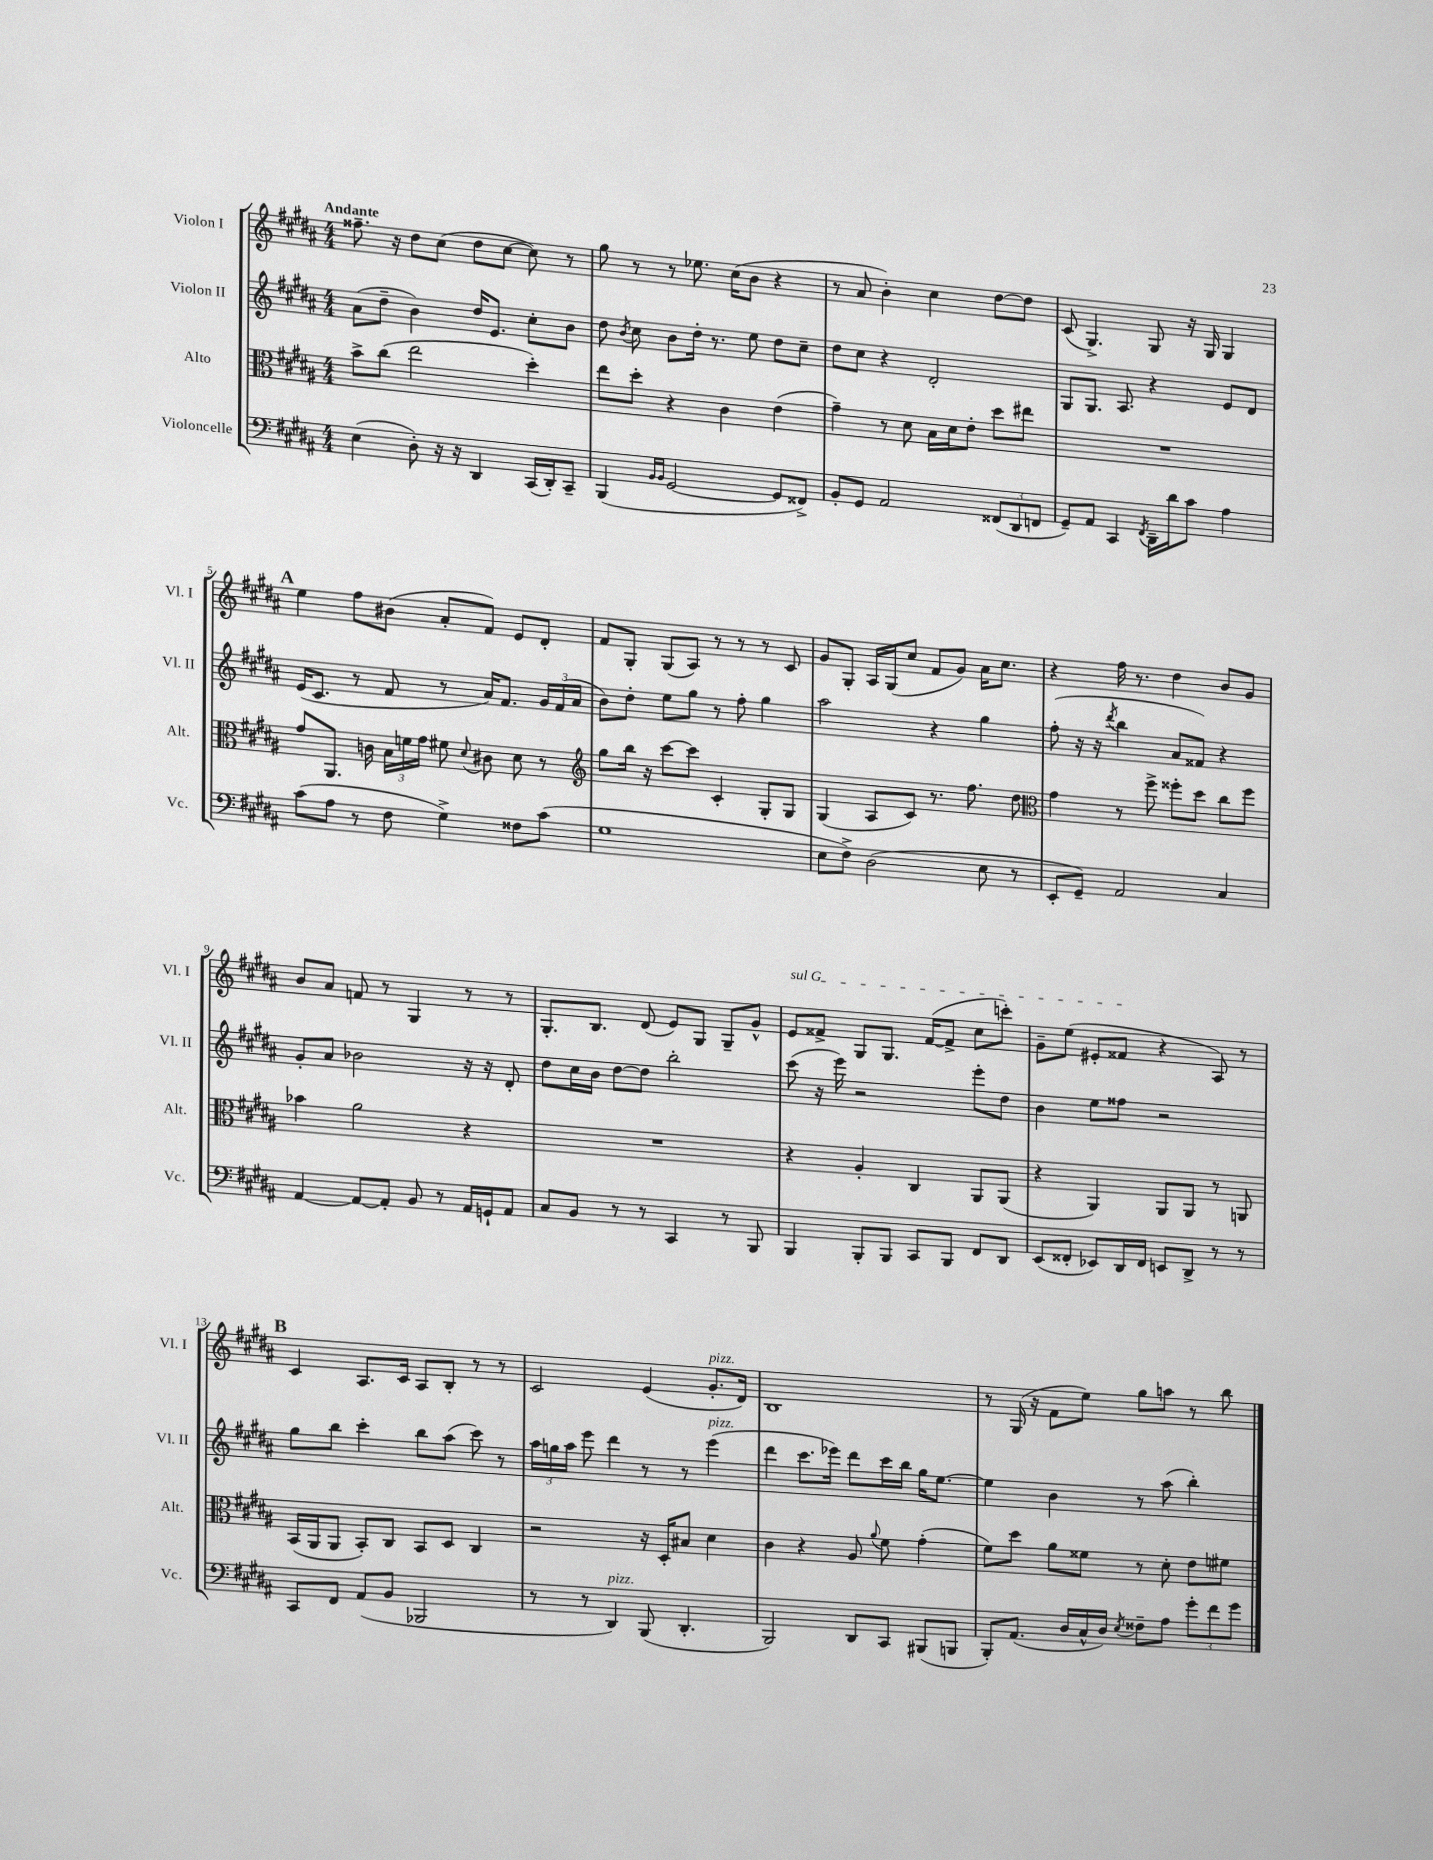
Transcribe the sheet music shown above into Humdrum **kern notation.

**kern	**kern	**kern	**kern
*part4	*part3	*part2	*part1
*staff4	*staff3	*staff2	*staff1
*I"Violoncelle	*I"Alto	*I"Violon II	*I"Violon I
*I'Vc.	*I'Alt.	*I'Vl. II	*I'Vl. I
*clefF4	*clefC3	*clefG2	*clefG2
*k[f#c#g#d#a#]	*k[f#c#g#d#a#]	*k[f#c#g#d#a#]	*k[f#c#g#d#a#]
*M4/4	*M4/4	*M4/4	*M4/4
=1	=1	=1	=1
!	!	!	!LO:TX:a:B:t=Andante
(4E\	8b^\L	(8a#\L	8.ff##X~\
.	(8cc#\J	8dd#~\J	.
.	.	.	16r
8D#'\)	2ee\	4b\)	8dd#\L
16r	.	.	(8cc#\J
16r	.	.	.
4DD#/	.	16dd#/KL	8dd#\L
.	.	8.e/J	.
.	.	.	[8cc#\J
(16CC#/LL	4dd#'\)	8cc#'\L	8cc#\])
16DD#'/J)	.	.	.
8CC#~/J	.	8b\J	8r
=2	=2	=2	=2
(4BBB/	8ee\L	8dd#\	8gg#\
.	.	8qb/	.
.	8dd#'\J	8cc#\	8r
16qqBB/LL	.	.	.
16qqBB/JJ	.	.	.
[2GG#/	4r	8b\L	8r
.	.	16dd#'\Jk	8.ee-X\
.	.	8.r	.
.	4c#\	.	.
.	.	.	(16cc#\KL
.	.	8ee\	8b\J
8GG#/L]	(4e\	8dd#\L	4r
8FF##X^/J)	.	8cc#~\J	.
=3	=3	=3	=3
8BB'/L	4g#~\)	8dd#\L	8r
8GG#/J	.	8cc#\J	8a#/
2AA#/	8r	4r	4b'\)
.	8d#\	.	.
.	16B\LL	2d#'/	4cc#\
.	16d#\J	.	.
.	8e'\J	.	.
(12FF##X/L	8dd#\L	.	[8dd#\L
12DD#/	.	.	.
.	8ee#X\J	.	8dd#\J]
12FFn/J	.	.	.
=4	=4	=4	=4
8GG#~/L)	1r	8G#/L	(8c#/
8AA#/J	.	8.G#/J	4.G#^/)
4CC#/	.	.	.
.	.	8.A#/	.
8qFF#/	.	.	.
16DD#~\LL	.	4r	8G#/
16d#\J	.	.	.
8c#\J	.	.	16r
.	.	.	16G#/
4A#\	.	8e/L	4G#/
.	.	8d#/J	.
!!LO:LB:g=z
!!LO:REH:place=s1:t=A
=5	=5	=5	=5
(8c#\L	8g#/L	(16e/KL	4ee\
.	.	8.c#/J	.
8A#\J	8.AA#/J	.	.
8r	.	8r	8ff#\L
.	16cn\	.	.
8F#\	24B\LL	8f#/	(8b#X\J
.	24fn\	.	.
.	24g#\JJ	.	.
4G#^\)	8f#X\	8r	8a#'/L
.	8qqd#/	.	.
.	8c#X\	16a#/KL)	8f#/J)
.	.	8.f#/J	.
8F##X\L	8d#\	.	8e/L
(8c#\J	8r	24g#/LL	8d#'/J
.	.	(24f#/	.
.	.	24a#/JJ	.
=6	=6	=6	=6
*	*clefG2	*	*
1G#	8gg#\L	8b\L)	8f#/L
.	16bb\Jk	8dd#'\J	8G#'/J
.	16r	.	.
.	[8ccc#\L	8ee\L	(8G#/L
.	8ccc#\J]	8gg#\J	8A#/J)
.	4c#'/	8r	8r
.	.	8ff#'\	8r
.	8G#'/L	4gg#\	8r
.	8G#/J	.	8c#/
=7	=7	=7	=7
8E\L	(4G#/	2aa#\	8g#/L
8F#^\J)	.	.	8G#'/J
(2D#\	8A#/L	.	16A#/LL
.	.	.	(16G#/J
.	8c#/J)	.	8cc#/J
.	8.r	4r	8f#/L
.	.	.	8g#/J)
.	8.ff#\	.	.
8E\	.	4gg#\	16a#\KL
.	.	.	8.cc#\J
8r	8dd#\	.	.
=8	=8	=8	=8
*	*clefC3	*	*
8EE'/L	4g#\	(8ff#'\	4r
8GG#~/J)	.	16r	.
.	.	16r	.
.	.	8qddd#/	.
2AA#/	8r	4bb\	16ff#\
.	.	.	8.r
.	8ff#^\	.	.
.	8ff##X'\L	8a#/L	4dd#\
.	8dd#\J	8f##X/J)	.
4C#/	8cc#\L	4r	8b/L
.	8ff##\J	.	8g#/J
!!LO:LB:g=z
=9	=9	=9	=9
[4AA#/	4b-X\	8g#'/L	8b/L
.	.	8a#/J	8a#/J
8AA#/L_	2a#\	2b-X\	8fn/
8AA#'/J]	.	.	8r
8BB/	.	.	4G#/
8r	.	.	.
16AA#/LL	4r	16r	8r
16GGn`/J	.	16r	.
8AA#/J	.	8d#'/	8r
=10	=10	=10	=10
8C#/L	1r	8dd#\L	8.G#'/L
8BB/J	.	16cc#\L	.
.	.	16b\JJ	8.B/J
8r	.	[8dd#\L	.
8r	.	8dd#\J]	(8d#/
4CC#/	.	2bb'\	8e/L)
.	.	.	8G#/J
8r	.	.	8G#~/L
8BBB/	.	.	8g#^^/J
=11	=11	=11	=11
!	!	!	!LO:TX:a:i:t=sul G
4BBB/	4r	(8ccc#\	8e/L
.	.	16r	8f##X^/J
.	.	16eee\)	.
8BBB'/L	4A#'/	2r	8G#/L
8BBB/J	.	.	8.G#/J
8CC#/L	4C#/	.	.
.	.	.	([16f##/KL
8BBB/J	.	.	8f##^/J]
8FF#/L	8AA#/L	8eee'\L	8cc#\L
8DD#/J	(8AA#/J	8dd#\J	8cccn'\J)
=12	=12	=12	=12
(8EE/L	4r	4b\	8g#~\L
8FF##X'/J	.	.	(8ee\J
8EE-X/L)	4AA#/)	8ee\L	8e#X'/L
16DD#/L	.	8ff##X\J	8f##X/J
16FF##/JJ	.	.	.
8EEn/L	8AA#/L	2r	4r
8DD#^/J	8AA#/J	.	.
8r	8r	.	8A#/)
8r	8AAn/	.	8r
!!LO:LB:g=z
!!LO:REH:place=s1:t=B
=13	=13	=13	=13
8CC#/L	(16BB/LL	8gg#\L	4c#/
.	16AA#/J	.	.
8FF#/J	8AA#/J	8bb\J	.
(8AA#/L	8BB'/L)	4ccc#'\	8.A#/L
8BB/J	8C#/J	.	.
.	.	.	16c#/Jk
2BBB-X/	8BB/L	8bb\L	8A#/L
.	8D#/J	(8aa#\J	8B'/J
.	4C#/	8ccc#\)	8r
.	.	8r	8r
=14	=14	=14	=14
8r	2r	24aa#\LL	2c#/
.	.	24ggn\	.
.	.	24aa#\JJ	.
8r	.	8eee\	.
!LO:TX:a:i:t=pizz.	!	!	!
4DD#/)	.	4ddd#\	.
(8BBB/	16r	8r	(4e/
.	16D#'/KL	.	.
4.DD#'/	8B#X/J	8r	.
!	!	!	!LO:TX:a:i:t=pizz.
!	!	!LO:TX:a:i:t=pizz.	!
.	4d#\	(4eee\	8.g#'/L
.	.	.	16d#/Jk)
=15	=15	=15	=15
2BBB/)	4c#\	4ddd#\	1B
.	4r	8.ccc#\L	.
.	.	16eee-X\Jk)	.
8DD#/L	8A#/	8ddd#\L	.
.	8qqa#/	.	.
8CC#/J	8f#\	16ccc#\L	.
.	.	16bb\JJ	.
(8BBB#X/L	(4g#'\	16gg#\KL	.
.	.	[8.ee\J	.
8BBBn/J	.	.	.
=16	=16	=16	=16
8BBB'/L)	8f#\L)	4ee\]	8r
(8.AA#/J	8dd#\J	.	(16G#/
.	.	.	16r
.	8a#\L	4b\	8f#\L
16D#/LL	.	.	.
16C#^^/	8f##X\J	.	8ee\J)
16D#/JJ)	.	.	.
8qE/	.	.	.
8F##X~\L	8r	8r	8gg#\L
8A#\J	8d#'\	(8aa#\	8aan\J
12g#'\L	8e\L	4bb'\)	8r
12f#\	.	.	.
.	8f#X\J	.	8bb\
12g#\J	.	.	.
==	==	==	==
*-	*-	*-	*-
